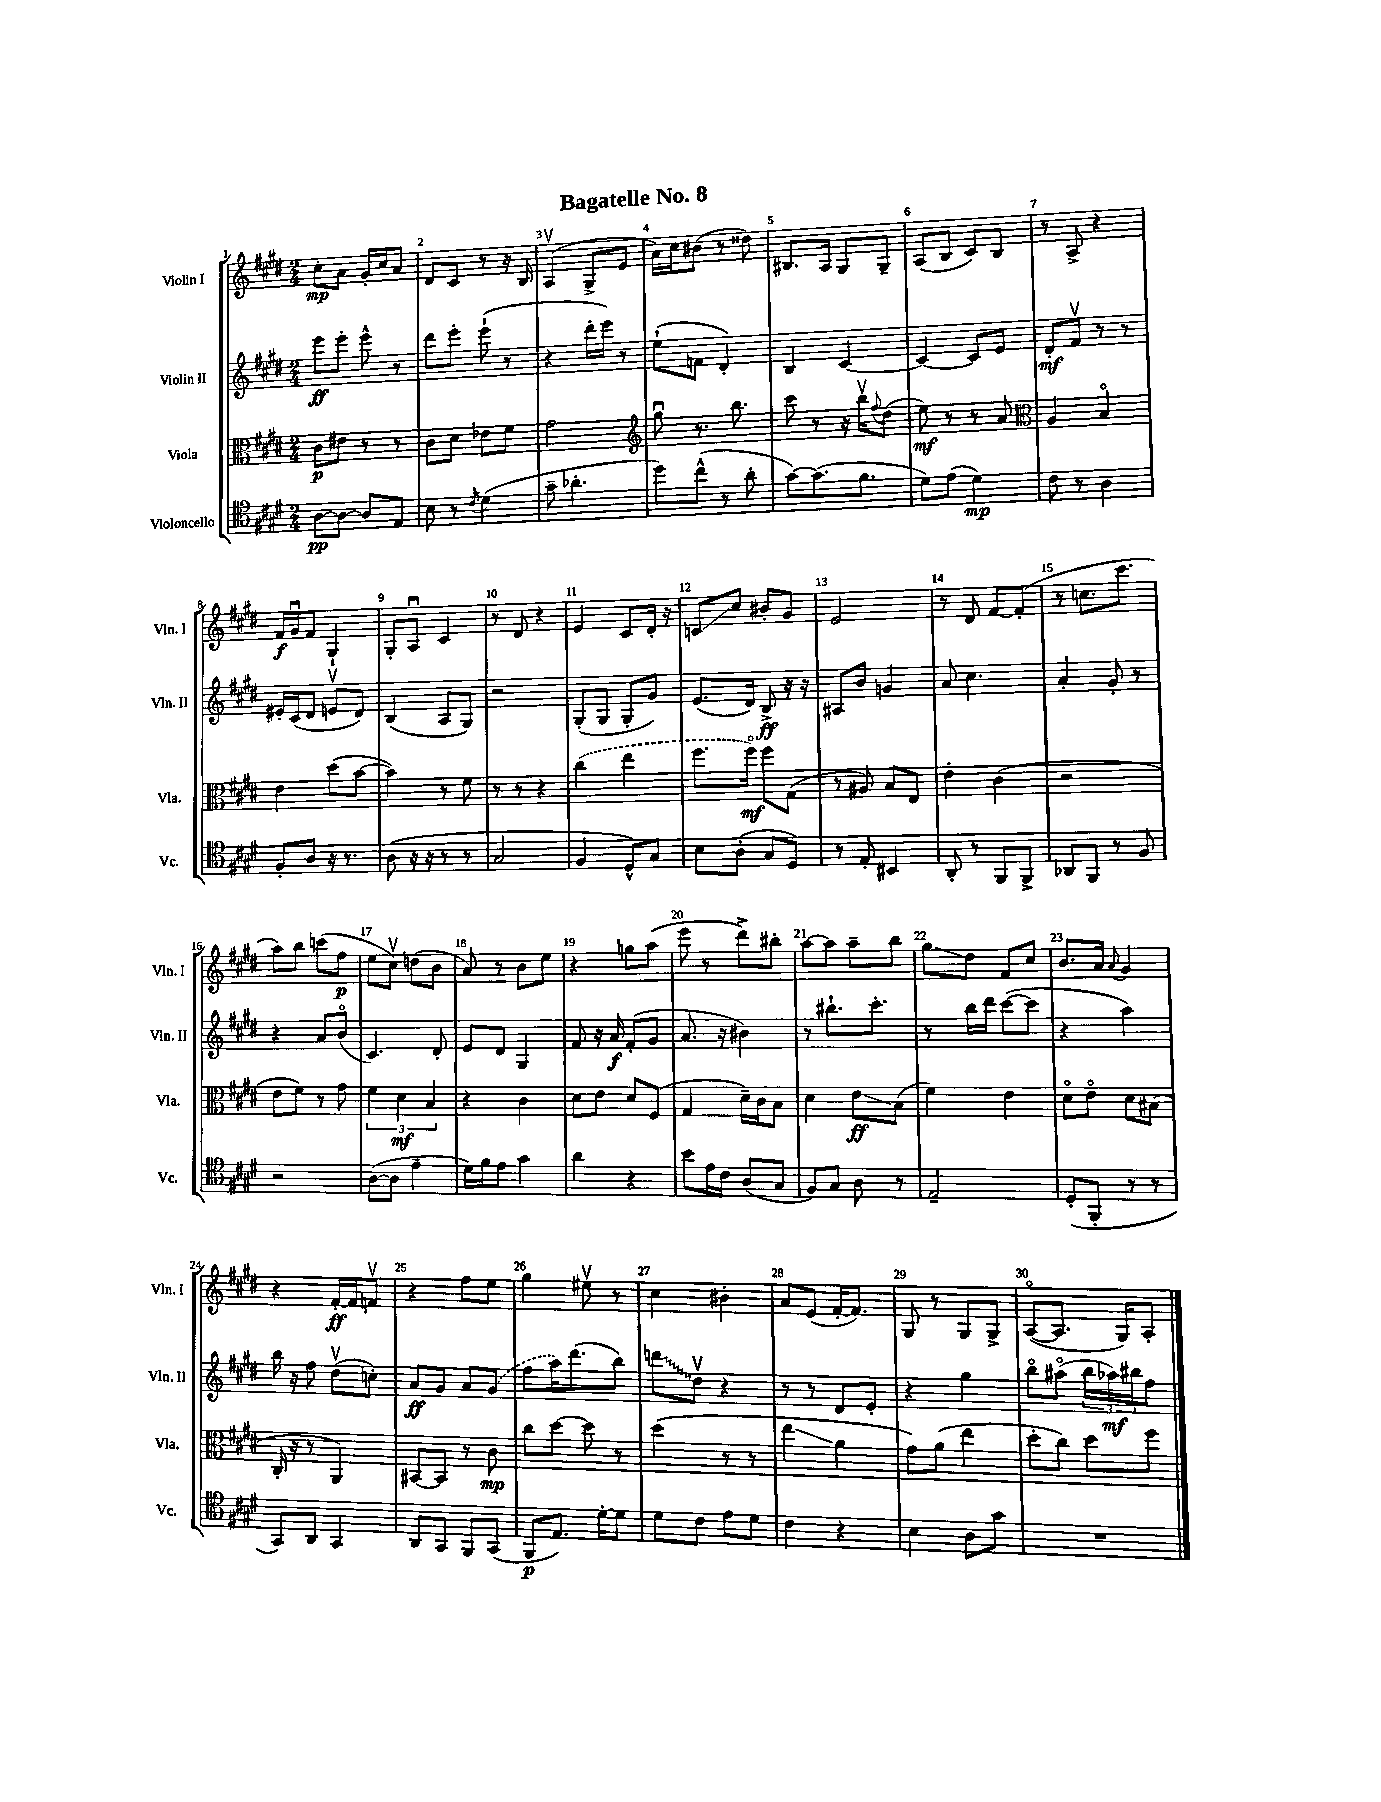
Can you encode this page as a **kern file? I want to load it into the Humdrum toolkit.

**kern	**kern	**kern	**kern
*staff4	*staff3	*staff2	*staff1
*clefC4	*clefC3	*clefG2	*clefG2
*k[f#c#g#d#]	*k[f#c#g#d#]	*k[f#c#g#d#]	*k[f#c#g#d#]
*M2/4	*M2/4	*M2/4	*M2/4
[8A	8c#	8eee	8cc#'
8A_	8e#	8eee'	8a
8A]	8r	8eee^^	16g#'
.	.	.	16cc#
8E	8r	8r	8a
=	=	=	=
8B	8c#	8ddd#	8d#
8r	8d#	8eee'	8c#
8qc#	.	.	.
(4d#	8e-	(8eee`	8r
.	8f#	8r	16r
.	.	.	16B
=	=	=	=
8g#~	2g#	4r	(4Av
4.a-'	.	.	.
.	.	16ddd#'	8G#^
.	.	16eee)	.
.	.	8r	8e
=	=	=	=
*	*clefG2	*	*
8dd#)	8gg#u	(8ee`	16a)
.	.	.	16cc#
(8cc#^^	8.r	8f	(8b#
8r	.	4d#')	8r
.	8.bb	.	.
8a'	.	.	8dd##)
=	=	=	=
[8g#)	8ccc#	4B	8.B#
(8.g#]	8r	.	.
.	.	.	16A
.	16r	[4c#	8G#
8.f#	16bbv	.	.
.	8qqff#	.	.
.	(8dd#	.	8G#~
=	=	=	=
8d#)	8ee)	4c#_	(8A
(8e	8r	.	8B
4d#)	8r	8c#]	8c#)
.	8a	8e	8B
=	=	=	=
*	*clefC3	*	*
8c#	4A	8d#'	8r
8r	.	8f#v	8A^
4A	4Bo	8r	4r
.	.	8r	.
=	=	=	=
8F#'	4e	16e#'	16f#
.	.	(16c#	16g#u
8A	.	8d#	8f#
16r	(8dd#	8ev	4G#`
8.r	.	.	.
.	[8b	8d#)	.
=	=	=	=
(8A	4b])	(4B	8G#'
16r	.	.	8Au
16r	.	.	.
8r	8r	8A	4c#
8r	8f#	8G#)	.
=	=	=	=
2G#	8r	2r	8r
.	8r	.	8d#
.	4r	.	4r
=	=	=	=
4F#	(4cc#	(8G#'	4e
.	.	8G#	.
8D#^^)	4ee	8G#'	8c#
8G#	.	8g#)	16d#'
.	.	.	16r
=	=	=	=
8B	8.ff#	(8.e	8c
(8A'	.	.	8cc#
.	16ff#o)	16d#)	.
8G#	8ff#	8B^	8b#'
8D#)	(8G#	16r	8g#
.	.	16r	.
=	=	=	=
8r	8r	8A#	2e
8E'	8A#)	8b	.
4BB#	8B	4g	.
.	8E	.	.
=	=	=	=
8AA'	4e'	8a	8r
8r	.	4.cc#	8d#
8FF#	(4c#	.	[8f#
8FF#^	.	.	(8f#']
=	=	=	=
8AA-	2r	4a'	8r
8FF#	.	.	8.cc
8r	.	8g#'	.
.	.	.	8.ccc#
8F#	.	8r	.
=	=	=	=
2r	8e	4r	8aa)
.	8f#)	.	8bb
.	8r	8a	(8ccc
.	8g#	(8bo	8ff#
=	=	=	=
([8A	6f#	4.c#)	8ee
8A]	.	.	8cc#v)
.	6d#	.	.
4e~	.	.	(8dd
.	6B	.	.
.	.	8d#'	8b
=	=	=	=
16d#)	4r	8e	8a)
16f#	.	.	.
8e	.	8d#	8r
4g#	4c#	4G#	8b
.	.	.	8ee
=	=	=	=
4a	8d#	8f#	4r
.	8e	16r	.
.	.	16a	.
4r	8d#	(8f#'	8gg
.	(8F#	8g#	(8aa
=	=	=	=
8b	4G#	8.a	8eee
16e	.	.	8r
16c#	.	16r	.
(8A	16d#~)	4b#)	8ddd#^)
.	16c#	.	.
8G#	8B	.	8bb#'
=	=	=	=
8F#)	4d#	8r	[8aa
8G#	.	8.bb#`	8aa]
8A	8e	.	8aa~
.	.	8.ccc#'	.
8r	(8B	.	8bb
=	=	=	=
2E~	4f#)	8r	8gg#
.	.	16bb	8dd#
.	.	16ddd#	.
.	4e	([8ccc#	8f#
.	.	8ccc#]	8cc#
=	=	=	=
(8D#'	8d#o	4r	8.b
8FF#'	8eo	.	.
.	.	.	16a
.	.	.	8qqa
8r	8d#	4aa)	4g#
8r	(8B#	.	.
=	=	=	=
8GG#)	16C#'	16bb	4r
.	16r	16r	.
8AA	8r	8ff#	.
4GG#	4AA)	(8dd#v	[16f#'
.	.	.	16f#]
.	.	8cc')	8fv
=	=	=	=
8AA	[8BB#	8a	4r
8GG#	8BB#]	8g#	.
8FF#	8r	8a	8ff#
(8GG#	8c#	(8g#	8ee
=	=	=	=
8FF#	8cc#	8ff#	4gg#
8.E)	[8dd#	16aa)	.
.	.	(8.ddd#	.
.	8dd#]	.	8ee#v
[16d#'	.	.	.
8d#]	8r	8bb)	8r
=	=	=	=
8d#	(4dd#	8ddd	4cc#
8c#	.	8dd#v	.
8e	8r	4r	4b#'
8d#	8r	.	.
=	=	=	=
4c#	4ee	8r	8a
.	.	8r	(8e
4r	4a	8d#	[16f#'
.	.	.	8.f#])
.	.	8e'	.
=	=	=	=
4B	8g#)	4r	8G#
.	(8a	.	8r
8A	4ee	4gg#	8G#
8g#	.	.	8G#^
=	=	=	=
2r	8dd#'	8bbo	([8Ao
.	8cc#)	(8aa#o	8.A]
.	8dd#	24bb	.
.	.	24aa-)	.
.	.	.	16G#)
.	.	24bb#	.
.	8ff#	8ff#	8A'
==	==	==	==
*-	*-	*-	*-
